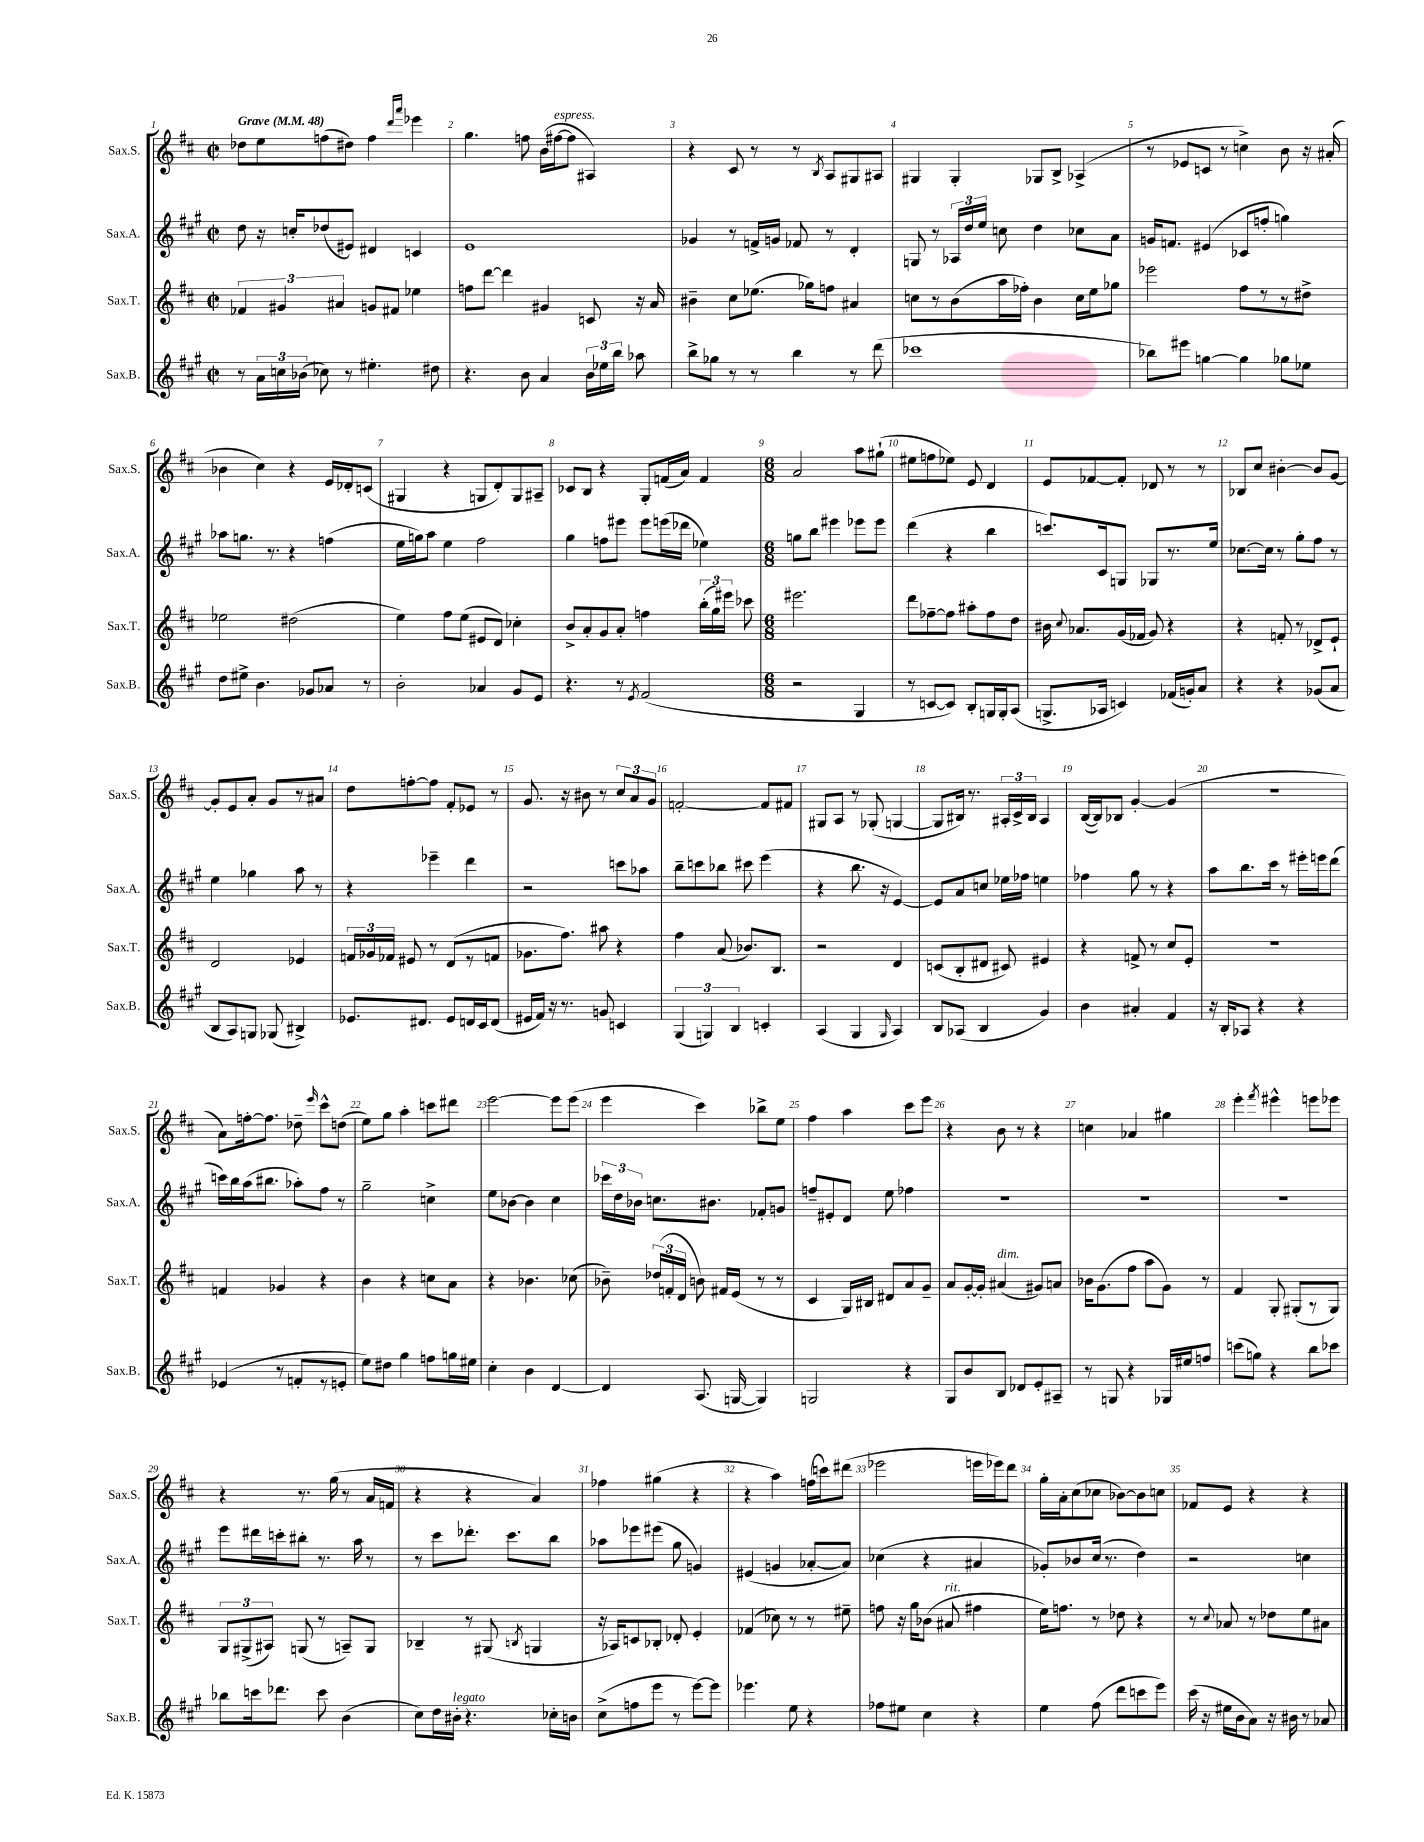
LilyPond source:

<<
\new StaffGroup <<
\new Staff = "s0" \with { instrumentName = "Sax.S." shortInstrumentName = "Sax.S." } {
    \clef treble \key d \major \defaultTimeSignature \time 2/2 \tempo "Grave" 4 = 48
    \autoBeamOff des''8[ e''8 f''8( dis''8]) f''4 \grace { d'''16[ a'''16] } ees'''4 |
    g''4. f''8 b'16[( fis''16~^\markup { \italic "espress." } fis''8] ais4) |
    r4 cis'8 r8 r8 \acciaccatura { b8 } a8[ gis8 ais8] |
    gis4 gis4-. ges8[ b8]-> aes4->( |
    r8 ees'8[ c'8] r8 c''4->) b'8 r16 ais'16-.( |
    bes'4 cis''4) r4 e'16[ des'16-. c'8]( |
    gis4 r4 g8[ d'8-.) g8 ais8]-- |
    ces'8[ b8] r4 g8[-. f'16( a'16]) f'4 |
    \numericTimeSignature \time 6/8 a'2 a''8[ gis''8]-!( |
    eis''8[ f''8 ees''8]) e'8 d'4 |
    e'8[ fes'8~ fes'8]-. des'8 r8 r8 |
    bes8[ cis''8] bis'4~-. bis'8[ g'8]~ |
    g'8[-. e'8 a'8]-. g'8[ r8 ais'8] |
    d''8[ f''8~-. f''8] fis'8[-. ees'8] r8 |
    g'8. r16 bis'8 r8 \tuplet 3/2 { cis''8[ a'8 g'8] } |
    f'2~-. f'8[ fis'8] |
    gis8[ a8] r8 ges8-.( g4~ |
    g8[ bis16]) r8. \tuplet 3/2 { ais16[-. cis'16-> bis16] } ais4 |
    b16[~( b16) bes8] g'4~-. g'4( |
    R2. |
    a'8[) f''16~-. f''8.] des''8-- \grace { e'''16 } cis'''8[-^ d''8]( |
    e''8[) g''8] a''4-. c'''8[ dis'''8] |
    e'''2~ e'''8[ e'''8]( |
    e'''4 cis'''4) bes''8[-> e''8] |
    fis''4 a''4 cis'''8[ e'''8] |
    r4 b'8 r8 r4 |
    c''4 aes'4 gis''4 |
    e'''4-. \acciaccatura { fis'''8 } eis'''4-^ e'''8[ ees'''8] |
    r4 r8. g''16( r8 a'16[ f'16] |
    r4 r4 a'4) |
    fes''4 gis''4( r4 |
    r4 a''4) f''16[( c'''16) dis'''8]( |
    ees'''2 e'''16[ ees'''16) d'''8] |
    g''16[-. a'16-. cis''8( ces''8] bes'8[~) bes'8 c''8] |
    fes'8[ e'8] r4 r4 \bar "|." |
}
\new Staff = "s1" \with { instrumentName = "Sax.A." shortInstrumentName = "Sax.A." } {
    \clef treble \key a \major \defaultTimeSignature \time 2/2
    \autoBeamOff d''8 r16 c''16[-. des''8( eis'8]) dis'4 c'4 |
    e'1 |
    ges'4 r8 f'16[-> g'16] fes'8 r8 d'4-. |
    g8 r8 \tuplet 3/2 { aes16[ d''16 e''16] } c''8 d''4 ces''8[ a'8] |
    g'16[ f'8.] eis'4( ces'8[ f''8]-. g''4) |
    aes''8[ g''8.] r8. r4 f''4( |
    e''16[ g''16) a''8] e''4 fis''2 |
    gis''4 f''8[ eis'''8] eis'''8[ e'''16( des'''16] ees''4) |
    \numericTimeSignature \time 6/8 g''8[ b''8] eis'''4 ees'''8[ ees'''8] |
    d'''4( r4 b''4 |
    c'''8.[) cis'16 g8] ges8[ r8. e''16] |
    ces''8.[~ ces''16] r8 gis''8[-. fis''8] r8 |
    e''4 ges''4 a''8 r8 |
    r4 ees'''4-- d'''4 |
    r2 c'''8[ aes''8] |
    b''8[-- c'''8 bes''8] cis'''8 e'''4( |
    r4 b''8. r16 e'4~) |
    e'8[ a'8 c''8] ees''16[ fes''16] e''4 |
    fes''4 gis''8 r8 r4 |
    a''8[ b''8. cis'''16] r8 eis'''16[-. e'''16 d'''8]( |
    c'''16[) b''16 a''16( bis''8.] aes''8[-.) fis''8] r8 |
    gis''2-- c''4-> |
    e''8[ bes'8]~ bes'4 cis''4 |
    \tuplet 3/2 { ces'''16[ d''16 bes'16] } c''8.[ bis'8.] fes'8[-. g'8] |
    f''8[-- eis'8-. d'8] e''8 fes''4 |
    R2. |
    R2. |
    R2. |
    e'''8[ dis'''16 c'''16-. bis''8]-. r8. a''16 r8 |
    r8 cis'''8[ des'''8.]-. cis'''8.[ b''8] |
    aes''8[ ees'''8 eis'''8]( gis''8 g'4) |
    eis'4( g'4 aes'8[~-. aes'8]) |
    ces''4( r4 ais'4 |
    ges'8[-.) bes'8 cis''16]( r8. d''4) |
    r2 c''4 \bar "|." |
}
\new Staff = "s2" \with { instrumentName = "Sax.T." shortInstrumentName = "Sax.T." } {
    \clef treble \key d \major \defaultTimeSignature \time 2/2
    \autoBeamOff \tuplet 3/2 { fes'4 gis'4 ais'4 } g'8[ fis'8] ees''4 |
    f''8[ d'''8]~ d'''4 gis'4 c'8 r16 a'16 |
    bis'4-- cis''8[ ees''8.]( ges''16[) f''8] ais'4 |
    c''8[ r8 b'8( a''16 fes''16]-.) b'4 c''16[ e''16 ges''8] |
    ees'''2 fis''8[ r8 r8 dis''8]-> |
    ees''2 dis''2( |
    e''4) fis''8[ e''8]( eis'8[ d'8]) ces''4-. |
    b'8[-> a'8-. g'8 a'8]-. f''4 \tuplet 3/2 { b''16[-.( g''16) eis'''16] } ces'''8 |
    \numericTimeSignature \time 6/8 eis'''2. |
    d'''8[ fes''8~-- fes''8] ais''8[-. fes''8 d''8] |
    bis'16 \appoggiatura { cis''8 } aes'8.[ g'16( fes'16] g'8) r4 |
    r4 f'8-. r8 des'8[-> e'8]-! |
    d'2 ees'4 |
    \tuplet 3/2 { f'16[ ges'16 fes'16] } eis'8 r8 d'8[( r8 f'8] |
    ges'8.[ fis''8.]) ais''8 r4 |
    fis''4 a'8( bes'8.[) b8.] |
    r2 d'4 |
    c'8[( b8-. dis'8] cis'8) eis'4 |
    r4 f'8-> r8 cis''8[ e'8]-. |
    R2. |
    f'4 ges'4 r4 |
    b'4 r4 c''8[ a'8] |
    r4 bes'4. ces''8( |
    bes'8--) \tuplet 3/2 { des''16[( f'16-. d'16] } b'8) fis'16[ e'16]( r8 r8 |
    cis'4 g16[) bis16] dis'8[ a'8 g'8]-- |
    a'8[ g'16~-. g'16]-. ais'4^\markup { \italic "dim." }( gis'8[) a'8] |
    bes'16[ g'8.( fis''8] a''8[ g'8]) r8 |
    fis'4 g8-. gis8[-.( r8 gis8]) |
    \tuplet 3/2 { g8[ gis8->( ais8]) } g8( r8 a8[--) g8] |
    bes4-- r8 gis8( \acciaccatura { b8 } g4 |
    r16 aes16[) c'8 bes8]-. des'8-. e'4-. |
    fes'4( ces''8) r8 r8 eis''8-- |
    f''8 r16 g''16[ bes'8]( ais'8^\markup { \italic "rit." } fis''4 |
    e''16[) f''8.] r8 des''8 r4 |
    r8 \appoggiatura { cis''8 } aes'8 r8 des''8[ e''8 ais'8] \bar "|." |
}
\new Staff = "s3" \with { instrumentName = "Sax.B." shortInstrumentName = "Sax.B." } {
    \clef treble \key a \major \defaultTimeSignature \time 2/2
    \autoBeamOff r8 \tuplet 3/2 { a'16[ c''16 bes'16]( } ces''8) r8 eis''4.-. dis''8 |
    r4. b'8 a'4 \tuplet 3/2 { b'16[ ees''16 b''16] } aes''8 |
    b''8[-> ges''8] r8 r8 b''4 r8 d'''8( |
    ces'''1 |
    bes''8[) eis'''8] g''4~ g''4 ges''8[ ees''8] |
    d''8[ eis''8]-> b'4. ges'8[ aes'8] r8 |
    b'2-. aes'4 gis'8[ e'8] |
    r4. r8 \acciaccatura { e'8 } fis'2( |
    \numericTimeSignature \time 6/8 r2 gis4 |
    r8 c'8[~ c'8]) b8[-. g16 g16-. a8]( |
    g8.[-> aes16] c'4) fes'16[( g'16-.) a'8] |
    r4 r4 ges'8[( a'8] |
    b8[ a8) g8] ges8( bis4->) |
    ees'8.[ dis'8.] ees'8[ d'16 cis'16 d'8]( |
    eis'16[ fis'16]) r16 r8. g'8 c'4 |
    \tuplet 3/2 { gis4( g4) b4 } c'4-. |
    a4( gis4 \grace { gis16 } a4) |
    b8[ aes8]( b4 gis'4) |
    b'4 ais'4-. fis'4 |
    r16 b16[-. aes8] r4 r4 |
    ees'4( r8 f'8[-. r8 e'8]-. |
    e''8[) dis''8] gis''4 f''8[ g''16 eis''16] |
    cis''4-. b'4 d'4~ |
    d'4 a8.( g16~ g4) |
    g2 r4 |
    gis8[ b'8 b8] des'8[ e'8-. ais8]-- |
    r8 g8 r4 ges16[ eis''16 f''8] |
    c'''8[( g''8]) r4 b''8[ ces'''8] |
    bes''8[ c'''16 des'''8.] c'''8 b'4( |
    cis''8[) d''16 bis'16]-.^\markup { \italic "legato" } r4. ces''16[-. b'16] |
    cis''8[->( f''8 e'''8] r8 e'''8[~) e'''8] |
    ees'''4. e''8 r4 |
    fes''8[ eis''8] cis''4 r4 |
    e''4 fis''8( d'''8[ c'''8 e'''8]) |
    cis'''16( r16 eis''16[ b'16 a'8]) r16 bis'16 r8 aes'8 \bar "|." |
}
>>
>>
\layout { \context { \Score \override BarNumber.break-visibility = ##(#f #t #t) barNumberVisibility = #all-bar-numbers-visible } }
